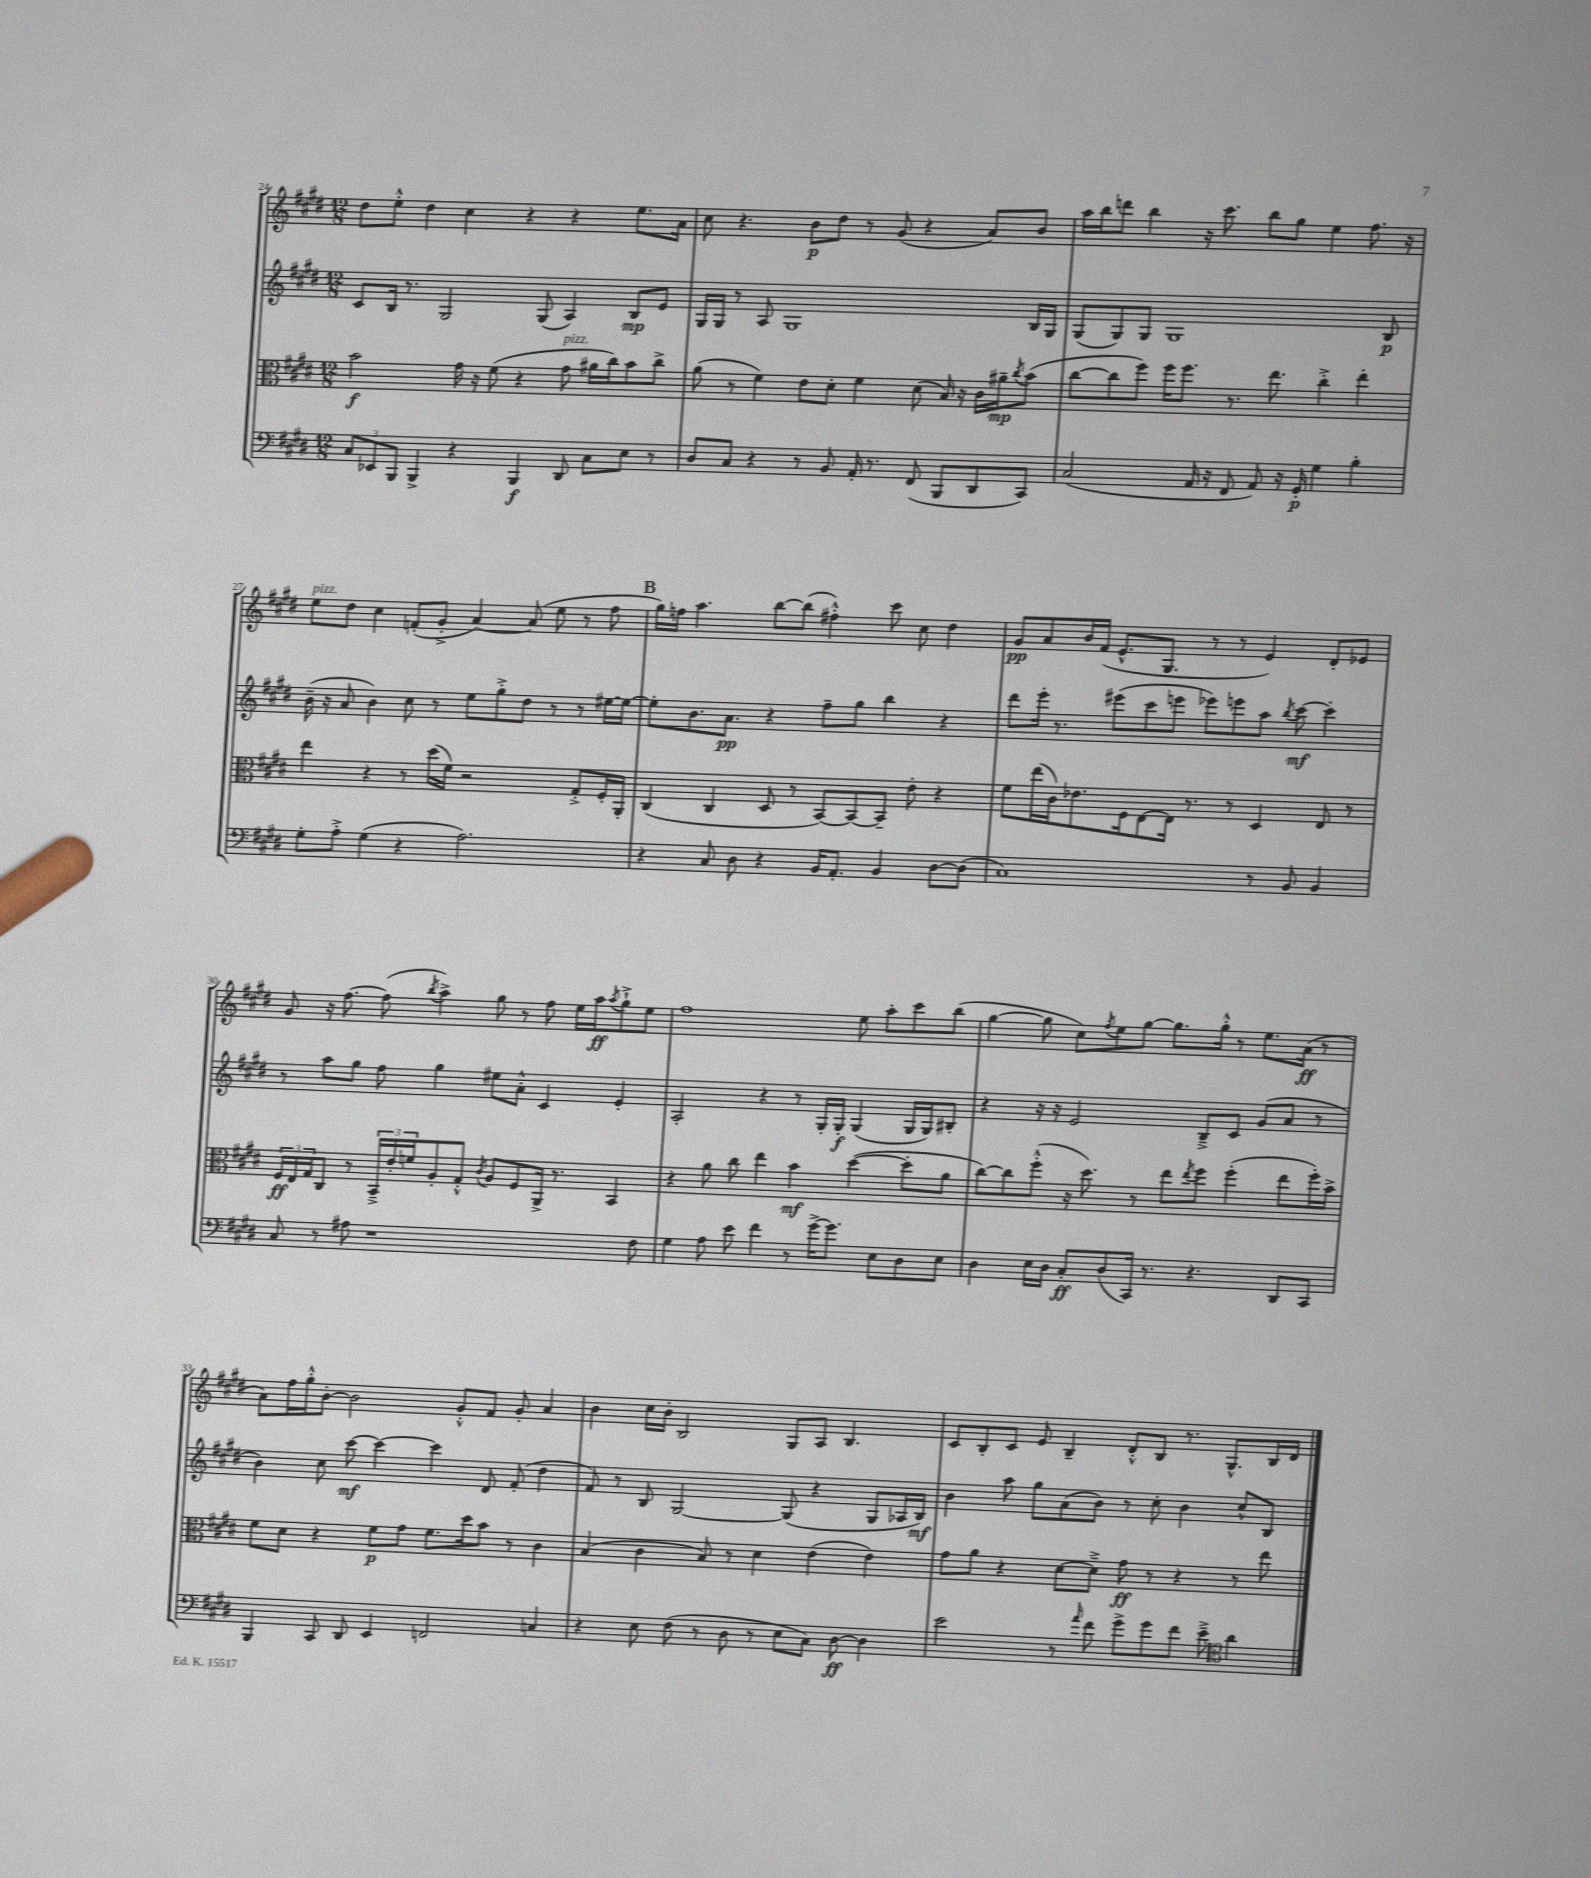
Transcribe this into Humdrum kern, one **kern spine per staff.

**kern	**kern	**kern	**kern
*staff4	*staff3	*staff2	*staff1
*clefF4	*clefC3	*clefG2	*clefG2
*k[f#c#g#d#]	*k[f#c#g#d#]	*k[f#c#g#d#]	*k[f#c#g#d#]
*M12/8	*M12/8	*M12/8	*M12/8
12C#/L	2b\	8c#/L	8dd#\L
12EE-/	.	.	.
.	.	16B/Jk	8ee'^^\J
12BBB/J	.	.	.
.	.	8.r	.
4BBB^/	.	.	4dd#\
.	.	2G#/	.
4r	16g#\	.	4cc#\
.	16r	.	.
.	(8f#\	.	.
4BBB/	4r	.	4r
.	.	(8G#/	.
8DD#/	8g#\	4A/)	4r
8C#\L	16a#\LL	.	.
.	16cc#\J)	.	.
8E\J	8b\	8B/L	8.ee\L
8r	8cc#^\J	8e/J	.
.	.	.	16a\Jk
=	=	=	=
8D#/L	(8a\	16G#/LL	8cc#\
.	.	16G#/JJ	.
8C#/J	8r	8r	4.r
4r	4f#\)	8A/	.
.	.	1G#	.
8r	8e\L	.	8b\L
8BB/	8d#'\J	.	8dd#\J
16AA'/	4f#\	.	8r
8.r	.	.	.
.	.	.	(8g#/
(8FF#/	(8d#\	.	4r
8BBB/L	16B/)	.	.
.	16r	.	.
8DD#/	16c#\LL	.	8a/L)
.	16a#~\J	.	.
.	8qcc#/	.	.
8CC#/J)	(8b\J	16B/LL	8b/J
.	.	16G#/JJ	.
=	=	=	=
(2C#/	[8cc#\L	(8G#/L	16aa\LL
.	.	.	16bb\J
.	8cc#\]	8G#/)	8ddd\J
.	8ff#\J)	8G#/J	4bb\
.	16ff#\LK	1G#	.
.	8.ff#\J	.	.
16AA/	.	.	16r
16r	.	.	8.ccc#\
8FF#/	8.r	.	.
8AA/)	.	.	8bb\L
.	8.ee\	.	.
16r	.	.	8gg#\J
16GG#'/	.	.	.
4G#\	4cc#'^\	.	4ee\
4B'\	4ee'\	.	8.ff#\
.	.	8B/	.
.	.	.	16r
=	=	=	=
8G#'\L	4ee\	(16b~\	8ee\L
.	.	16r	.
8A'^\J	.	8a/	8dd#\J
(4G#\	4r	4b\)	4cc#\
4r	8r	8cc#\	(8f'/L
.	(16dd#\LL	8r	8g#'^/J
.	16f#\JJ)	.	.
2.A\)	2r	8ee\L	[4a/)
.	.	8gg#'^\	.
.	.	8dd#\J	(8a/]
.	.	8r	8ee\
.	8G#'^/L	8r	8r
.	16F#'/L	[16ee#\LL	8ff#\
.	16AA'/JJ	16ee#\_JJ	.
=	=	=	=
4r	(4C#/	8ee#'\]L	16gg#\LL)
.	.	.	16ff\JJ
.	.	8.b\	4.aa\
8C#/	4C#/	.	.
.	.	8.a\J	.
8D#\	.	.	.
4r	8D#/	4r	[8bb\L
.	8r	.	(8bb\]J
16BB/LK	[8BB/L)	8ff#~\L	4ff#'^^\)
8.AA'/J	.	.	.
.	8BB/_	8gg#\J	.
4BB/	8BB~/]J	4bb\	8ccc#\
.	8e'\	.	8cc#\
[8D#\L	4r	4r	4dd#\
(8D#\]J	.	.	.
=	=	=	=
1C#)	8f#\L	8ddd#\L	8g#/L
.	(16ee\L	16eee'\Jk	8a/
.	16c#\J)	8.r	.
.	8.e-\	.	16b/L
.	.	.	(16f#/JJ
.	.	(8eee#\L	8.e^^/L
.	16F#\k	.	.
.	[8E\	8ccc#\	.
.	.	.	8.G#/J
.	16E\]Jk	8eee\J	.
.	8.r	.	.
.	.	8eee-\L)	8r
.	8r	8eee\	8r
8r	4D#/	8aa\J	4e/)
.	.	8qbb/	.
8BB/	.	[8ccc#\	.
4BB/	8E/	4ccc#'\]	8d#'/L
.	8r	.	8e-/J
=	=	=	=
8C#/	24F#/LL	8r	8g#/
.	24E/	.	.
.	24G#/J	.	.
8r	8C#/J	8aa\L	16r
.	.	.	[8.ff#\
8A#\	8r	8gg#\J	.
1r	24BB~^/LL	8ff#\	(8ff#\]
.	24e'/	.	.
.	24f/J	.	.
.	.	.	8qbb/
.	8A'/	4gg#\	4aa^\)
.	8G#'^^/J	.	.
.	8qc#/	.	.
.	8A/L	8ee#\L	8gg#\
.	8F#/	8a'^^\J	8r
.	16AA^/Jk	4c#/	8ff#\
.	8.r	.	.
.	.	.	16ee\LL
.	.	.	16aa\J
.	.	.	8qaa/
.	4BB/	4e'/	8gg#`^\
8F#\	.	.	8ee\J
=	=	=	=
4G#\	4r	2A'/	1ff#
8A\	8a\	.	.
8e\	8cc#\	.	.
4f#\	4ee\	4r	.
8r	4b\	8r	.
[16g#^\LK	.	16G#'/LL	.
8.g#\]J	.	16G#'/JJ	.
.	([4dd#\	(4G#/	8ee\
8E\L	.	.	8aa'\L
8D#\	8dd#'\]L	16G#/LL	8ccc#\
.	.	16G#/J)	.
8E\J	8a\J	8B#'/J	(8bb\J
=	=	=	=
4D#\	[8cc#\L)	4r	[4gg#\
.	8cc#\]	.	.
16E\LL	(8ff#'^^\J	16r	8gg#\]
16D#\JJ	.	16r	.
8C#'/L	16r	2e/	8cc#\L)
.	8.dd#\)	.	.
.	.	.	8qff#/
(8D#/	.	.	8ee\
16CC#/Jk)	8r	.	[8gg#\J
8.r	.	.	.
.	8ee\L	.	8.gg#\]L
.	8qee/	.	.
4.r	8ff#\J	8B~^/L	.
.	.	.	16gg#'^^\Jk
.	(4ff#'\	8c#/J	8r
.	.	(8g#/L	8.ee\L
8DD#/L	8ee\L	8a/J	.
.	.	.	(16a\Jk
8CC#/J	16ff#'\L)	8r	8r
.	16b^\JJ	.	.
=	=	=	=
4BBB/	8f#\L	4b\)	8a\L)
.	8d#\J	.	16ff#\L
.	.	.	16gg#'^^\J
8CC#/	4r	8cc#\	[8b'\J
8DD#/	.	[8ccc#\	2b\]
4EE/	8f#\L	4ccc#\_	.
.	8g#\J	.	.
2FF/	8.f#\L	4ccc#\]	.
.	.	.	8g#'^^/L
.	16dd#\k	.	.
.	8b\J	8d#/	8f#/J
.	8r	(8f#'/	8g#'/
4C/	4c#\	4dd#\	4a/
=	=	=	=
4r	(4B/	8f#/)	4b\
.	.	8r	.
8E\	4c#\	8B/	16cc#\LL
.	.	.	16b'\JJ
(8F#\	.	[2G#/	2B/
8r	8B/)	.	.
8D#\	8r	.	.
8r	4d#\	.	.
8E\L	.	(8G#/]	8G#/L
8C#\J)	(4e\	4r	8A/J
[8D#\	.	.	4.B/
4D#\]	4e\)	8G#/L	.
.	.	16A-/L	.
.	.	16B/JJ)	.
=	=	=	=
2e\	8g#\L	4b\	8c#/L
.	8a\J	.	8B'/
.	4r	8aa\	8c#/J
.	.	8gg#\L	8e/
8r	[8d#\L	(8a\	4B~/
16qqa/	.	.	.
8f#\	8d#~^\]J	8b\J)	.
8g#^\L	8g#\	8r	8d#'^^/L
8g#\	8r	8cc#'\	8B/J
8f#\J	4r	4b\	8.r
8e~^\	.	.	.
.	.	.	8.G#^^/L
*clefC4	*	*	*
4a\	8r	8cc#^^/L	.
.	8ee\	8B/J	16B/L
.	.	.	16d#/JJ
==	==	==	==
*-	*-	*-	*-
